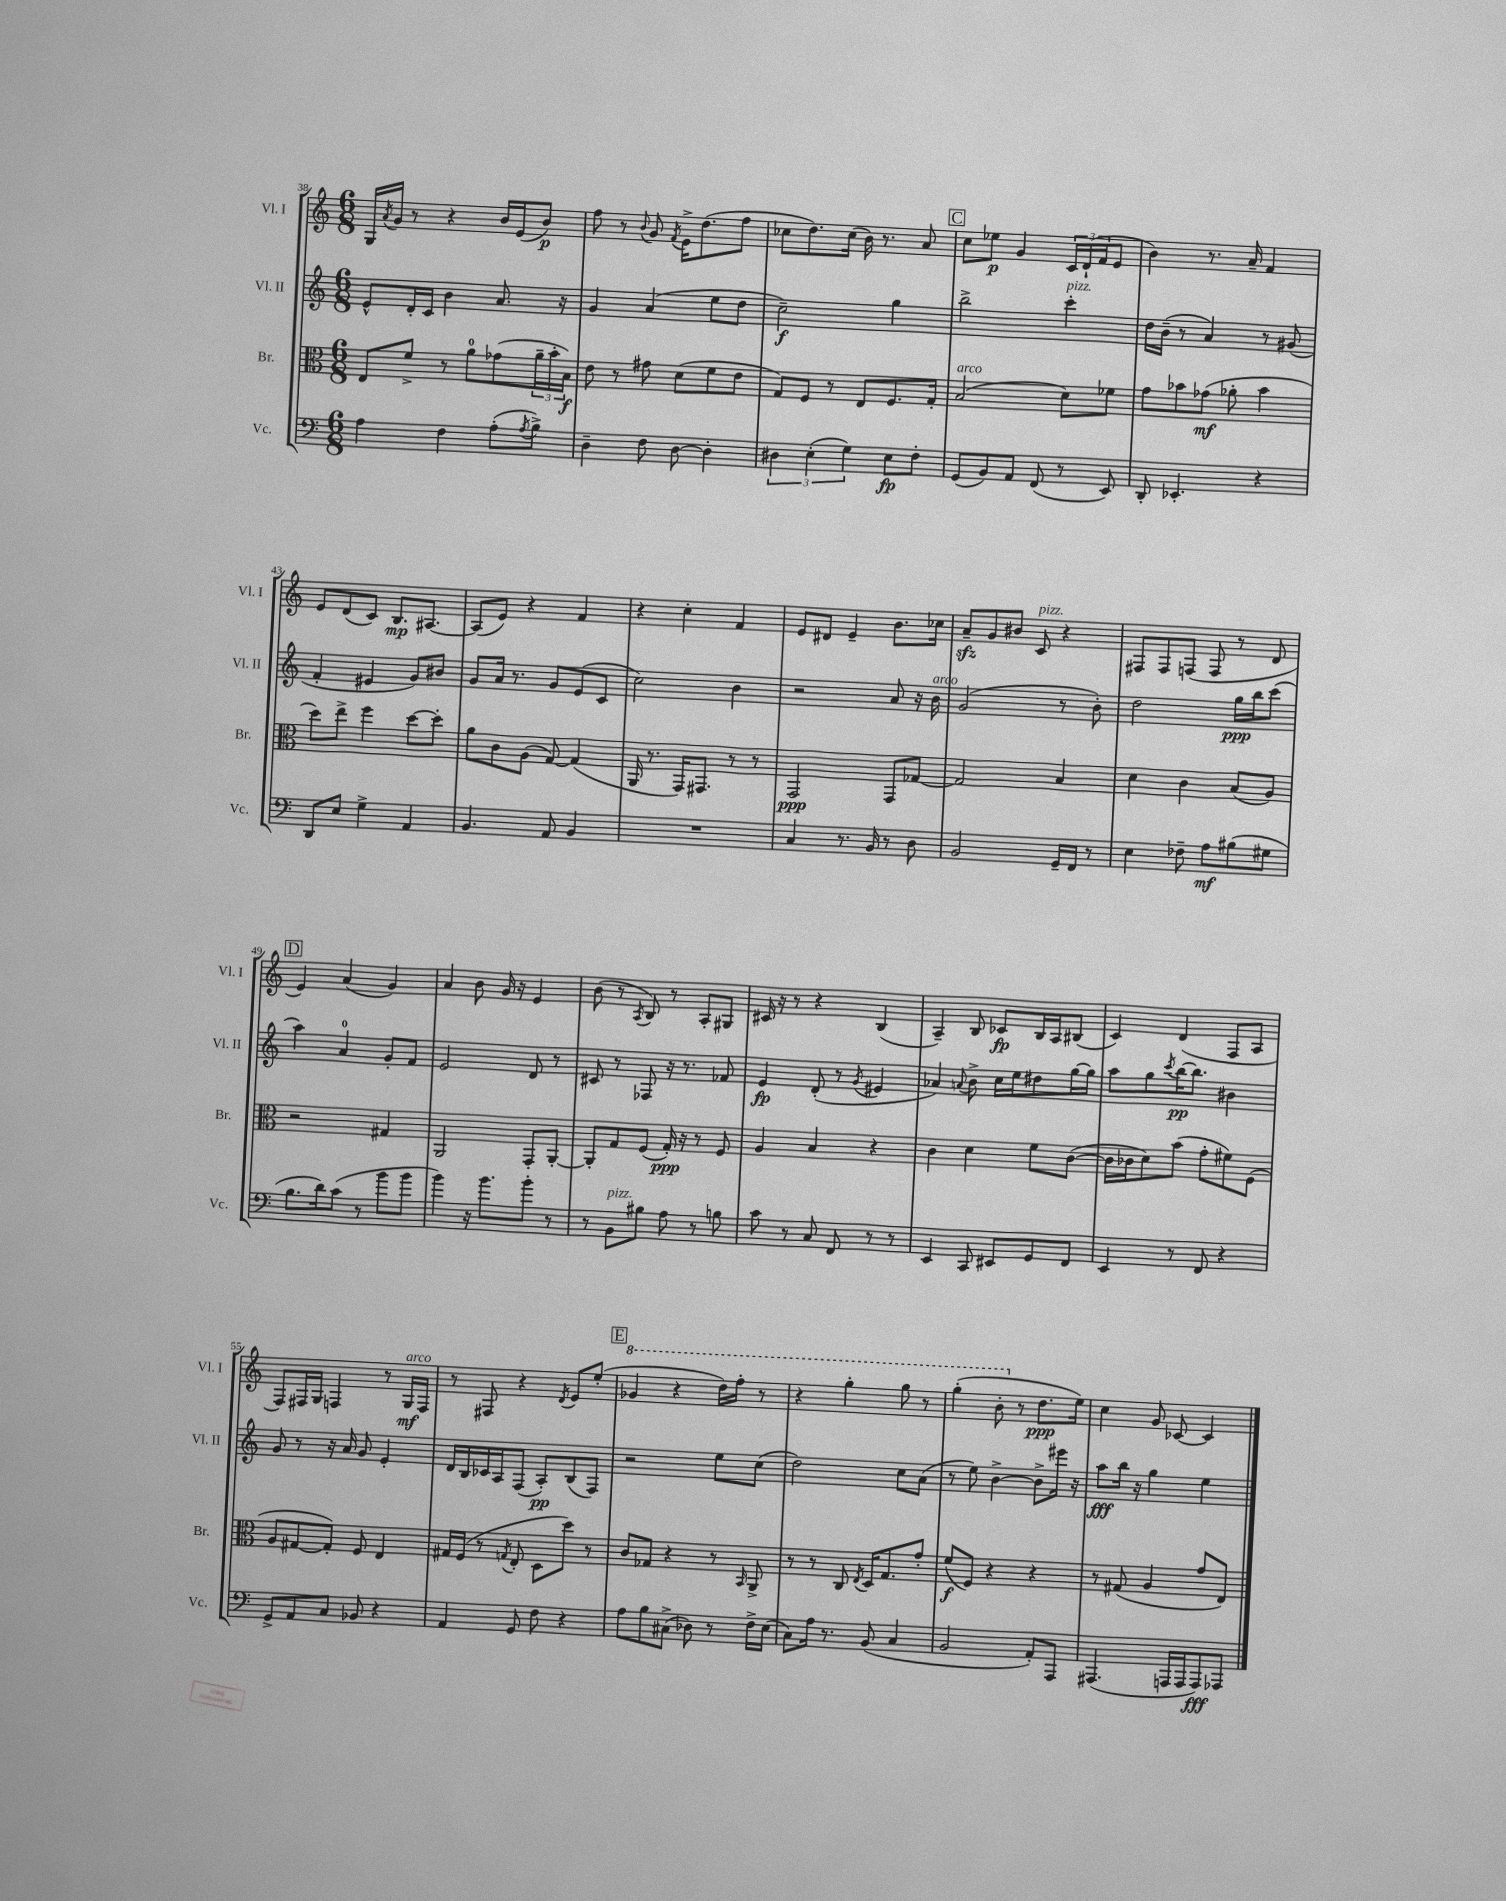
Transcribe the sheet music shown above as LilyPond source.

<<
\new StaffGroup <<
\new Staff = "s0" \with { instrumentName = "Vl. I" shortInstrumentName = "Vl. I" } {
    \clef treble \key c \major \numericTimeSignature \time 6/8
    g16 \acciaccatura { a'8 } g'16 r8 r4 b'16 e'16( b'8\p) |
    f''8 r8 \appoggiatura { b'8 } g'8 \acciaccatura { f'8 } e'16-> d''8.( f''8 |
    ces''8 d''8.) ces''16( b'16) r8. a'8 |
    \mark \markup { \box "C" } c''8 ees''8\p g'4 \tuplet 3/2 { c'16 d'16-!( f'16 } e'8 |
    b'4) r8. a'16-- f'4 |
    e'8 d'8( c'8) b8.\mp ais8.~ |
    ais8( e'8) r4 f'4 |
    r4 c''4-. f'4 |
    e'8 dis'8 e'4-- b'8. ces''16 |
    a'8--\sfz g'8 bis'8 c'8^\markup { \italic "pizz." } r4 |
    fis8 fis8 f8( f8 r8 d'8 |
    \mark \markup { \box "D" } e'4) a'4( g'4) |
    a'4 b'8 g'16 r16 e'4 |
    b'8( r8 \acciaccatura { a8 } b8) r8 a8-. gis8 |
    cis'16 r16 r8 r4 b4( |
    a4--) b8 ces'8\fp b16 a16 bis8( |
    c'4) d'4( f8 a8 |
    f8) fis16 g16 f4 r8 g16\mf^\markup { \italic "arco" } f16 |
    r8 fis8 r4 \acciaccatura { d'8 } e'8 e''8-.( |
    \mark \markup { \box "E" } \ottava #1 ges''4 r4 d'''16) f'''16-. r8 |
    r4 g'''4-. g'''8 r8 |
    g'''4-.( b''8-. \ottava #0 r8 d''8.\ppp e''16) |
    c''4 g'8 ces'8~ ces'4 \bar "|." |
}
\new Staff = "s1" \with { instrumentName = "Vl. II" shortInstrumentName = "Vl. II" } {
    \clef treble \key c \major \numericTimeSignature \time 6/8
    e'8-^ d'16-. c'16 b'4 a'8. r16 |
    g'4 a'4( e''8 d''8 |
    c''2--\f) g''4 |
    \mark \markup { \box "C" } b''2-> c'''4-.^\markup { \italic "pizz." } |
    d''16 b'16--( r8 a'4) r8 gis'8( |
    f'4-. eis'4 g'8) bis'8 |
    g'8 a'16 r8. g'8 e'8( c'8 |
    c''2) b'4 |
    r2 a'8 r16 b'16^\markup { \italic "arco" } |
    g'2( r8 b'8-.) |
    d''2 g''16\ppp b''16 c'''8( |
    \mark \markup { \box "D" } a''4) a'4-0 g'8-. f'8 |
    e'2 d'8 r8 |
    cis'8 r8 fes8 r16 r8. fes'8 |
    e'4\fp d'8-.( r8 \acciaccatura { g'8 } eis'4 |
    aes'4) \appoggiatura { a'8 } b'8-> c''16 e''16 dis''8 g''16~ g''16 |
    a''8 g''8 \acciaccatura { c'''8 } b''16~\pp b''8. bis'4 |
    g'8 r8 r16 a'16 g'8 e'4-. |
    d'16 b16 ces'16 a16 f8( a8-.\pp) b8( f8) |
    \mark \markup { \box "E" } r2 e''8 c''8( |
    d''2) c''8 a'8( |
    r8 e''8) b'4~-> b'8-> eis'''16 r16 |
    a''8\fff b''16 r16 g''4 e''4 \bar "|." |
}
\new Staff = "s2" \with { instrumentName = "Br." shortInstrumentName = "Br." } {
    \clef alto \key c \major \numericTimeSignature \time 6/8
    e8 f'8-> r8 a'8-0 ges'8( \tuplet 3/2 { a'16-- b'16-. b16\f) } |
    e'8 r8 gis'8 d'8( f'8 e'8 |
    g8) f8 r8 e8 f8. g16-. |
    \mark \markup { \box "C" } b2^\markup { \italic "arco" }( d'8) fes'8 |
    g'8 bes'8 ges'8\mf( aes'8-. bes'4 |
    d''8) e''8-> f''4 d''8~ d''8-. |
    a'8 c'8 a8( g8~) g4( |
    a,16 r8. g,16) gis,8. r8 r8 |
    g,2\ppp g,8 ges8~ |
    ges2 b4 |
    d'4 c'4 b8( a8) |
    \mark \markup { \box "D" } r2 gis4 |
    a,2 g,8-. a,8~-. |
    a,8-. g8 f8( g16-.\ppp) r16 r8 f8 |
    a4 b4 r4 |
    c'4 d'4 f'8 c'8~( |
    c'16 ces'16 d'8) b'8( g'8-. fis'8) f8( |
    a8 gis8~ gis8-.) f8 e4 |
    gis16 f16( r8 \acciaccatura { g8 } e8-. d8 d''8) r8 |
    \mark \markup { \box "E" } c'8 ges8 r4 r8 \grace { b,16 } a,8-> |
    r8 r8 c8 \acciaccatura { e8 } d16 g8. g'8-. |
    f'8\f( f8) r4 r4 |
    r8 gis8( a4 g'8 e8) \bar "|." |
}
\new Staff = "s3" \with { instrumentName = "Vc." shortInstrumentName = "Vc." } {
    \clef bass \key c \major \numericTimeSignature \time 6/8
    a4 f4 a8-.( \acciaccatura { a8 } b8->) |
    d4-- f8 d8~ d4-. |
    \tuplet 3/2 { dis4 e4-.( g4) } e8\fp f8-. |
    \mark \markup { \box "C" } g,8( b,8) a,8 f,8( r8 e,8) |
    d,8-. ees,4.-. r4 |
    d,8 e8 g4-> a,4 |
    b,4. a,8 b,4 |
    R2. |
    c4 r8. b,16 r8 d8 |
    b,2 g,16-- f,16 r8 |
    e4 fes8-- a8\mf bis8( gis8 |
    \mark \markup { \box "D" } b8. d'16) c'8( r8 b'8 b'8 |
    b'4) r16 b'8. b'8-. r8 |
    r8 b,8^\markup { \italic "pizz." } bis8 a8 r8 b8 |
    c'8 r8 c8 f,8 r8 r8 |
    e,4 c,8 eis,8 g,8 f,8 |
    e,4 r8 f,8 r4 |
    g,8-> a,8 c8 bes,8 r4 |
    a,4 g,8 f8 r4 |
    \mark \markup { \box "E" } a8 b8 cis8->( des8) r8 f16-> e16( |
    c8) a16 r8. b,8( c4 |
    b,2 a,8-.) a,,8 |
    ais,,4.( a,,16 a,,16 a,,8\fff) aes,,8 \bar "|." |
}
>>
>>
\layout { \context { \Score currentBarNumber = #38 } }
